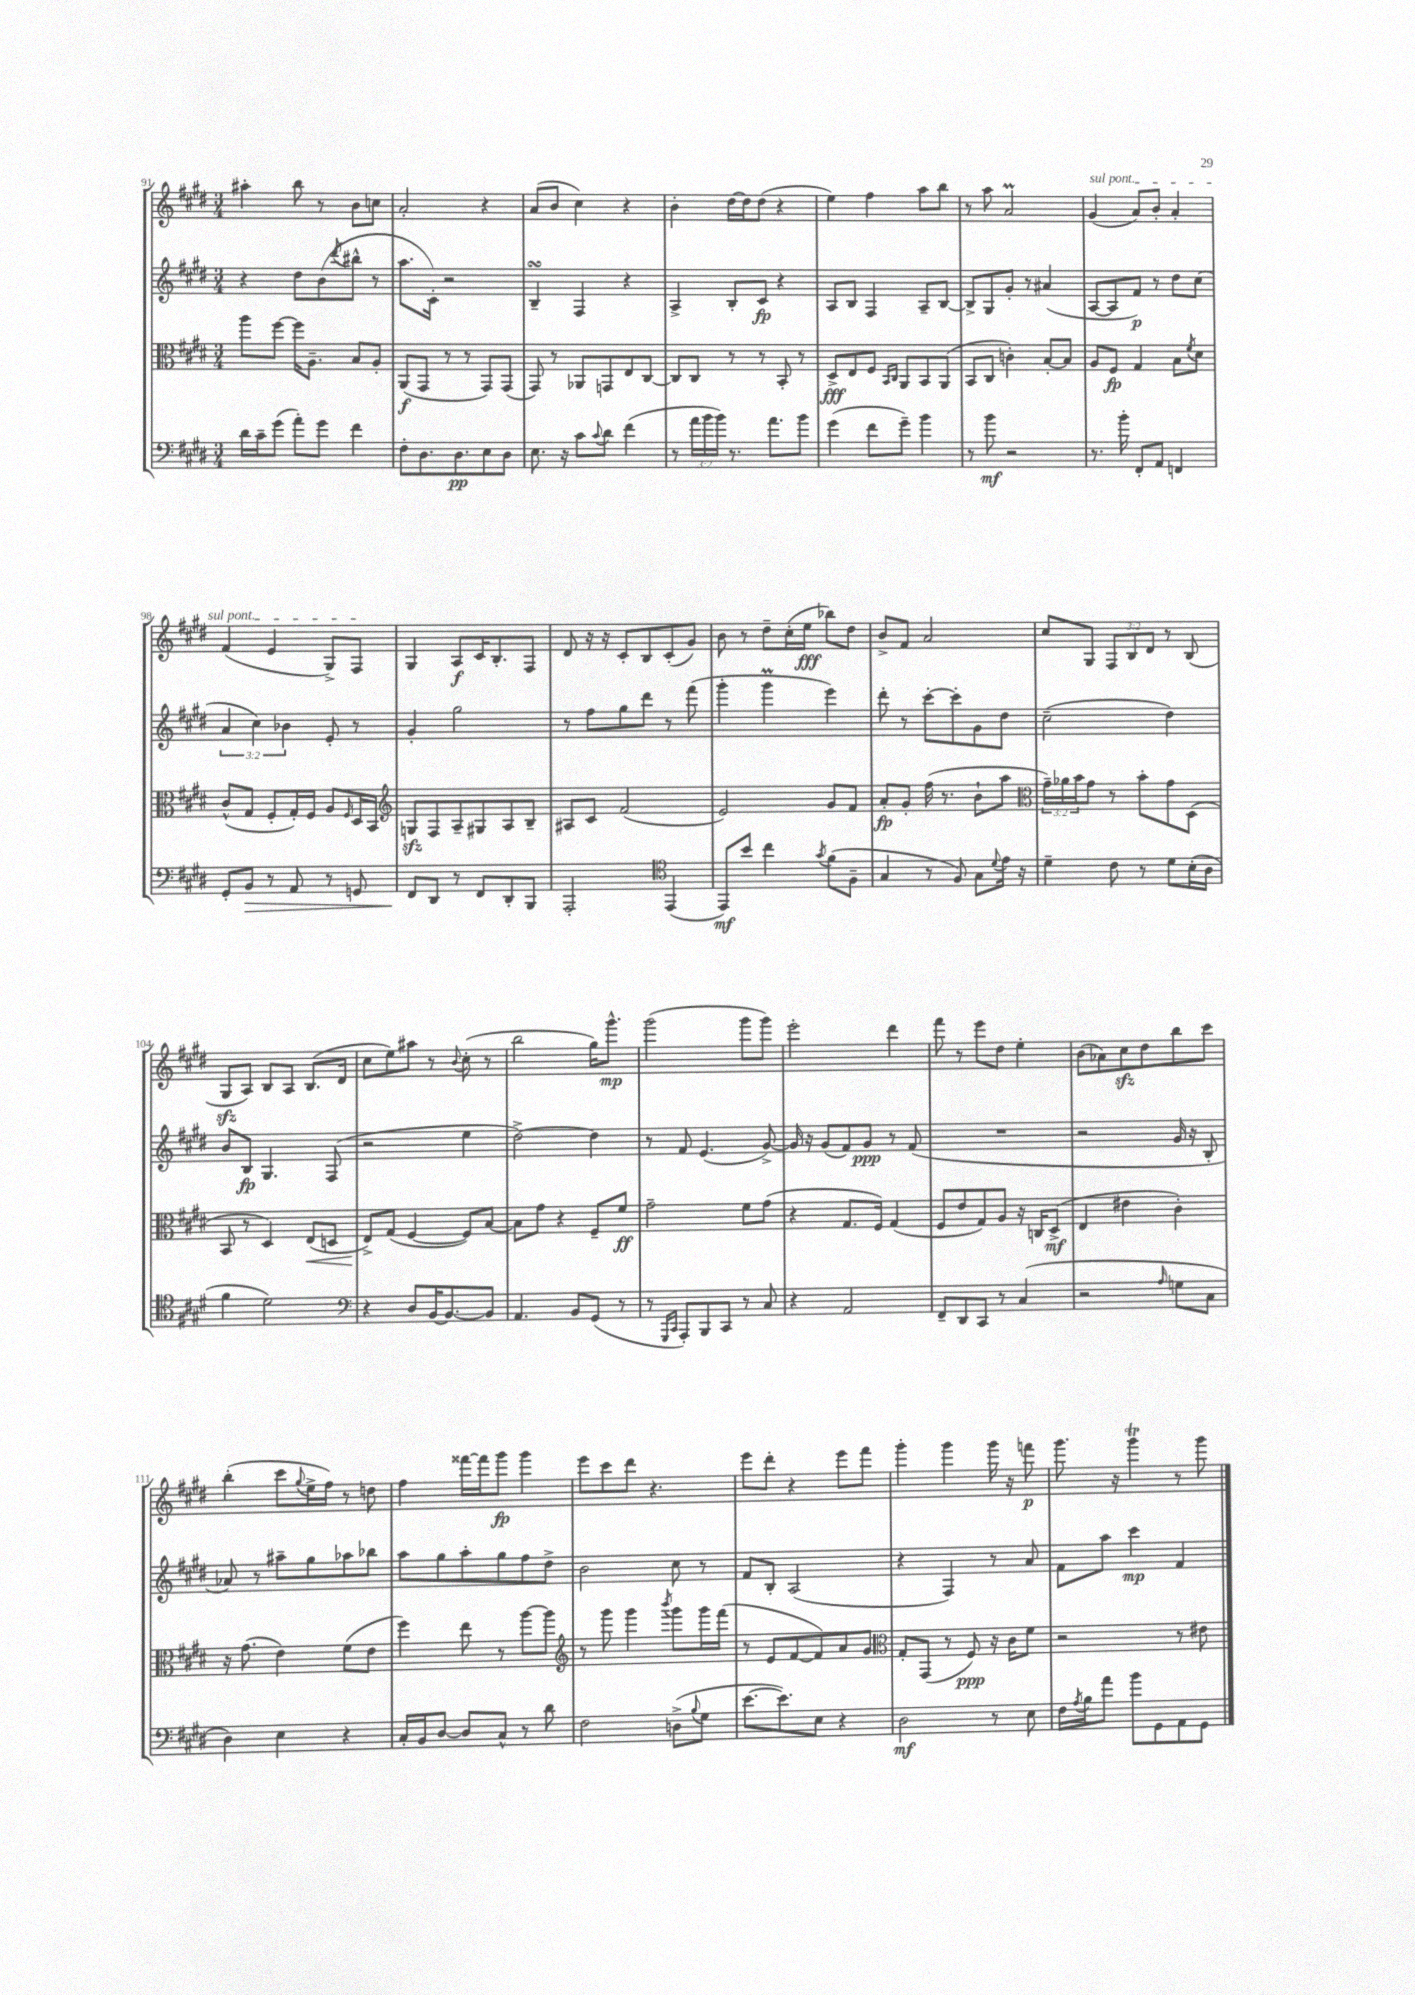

**kern	**dynam	**kern	**dynam	**kern	**dynam	**kern	**dynam
*part4	*part4	*part3	*part3	*part2	*part2	*part1	*part1
*staff4	*staff4	*staff3	*staff3	*staff2	*staff2	*staff1	*staff1
*clefF4	*	*clefC3	*	*clefG2	*	*clefG2	*
*k[f#c#g#d#]	*	*k[f#c#g#d#]	*	*k[f#c#g#d#]	*	*k[f#c#g#d#]	*
*M3/4	*	*M3/4	*	*M3/4	*	*M3/4	*
=91	=91	=91	=91	=91	=91	=91	=91
16d#\LL	.	8aa\L	.	4r	.	4aa#X'\	.
16c#~\J	.	.	.	.	.	.	.
(8g#\J	.	[8ff#\J	.	.	.	.	.
8a'\L)	.	16ff#\KL]	.	8dd#\L	.	8bb\	.
.	.	8.A~\J	.	.	.	.	.
8g#\J	.	.	.	(8b\	.	8r	.
.	.	.	.	8qddd#/	.	.	.
4f#\	.	8B/L	.	8bb#X^^\J	.	8b\L	.
.	.	8A'/J	.	8r	.	8ccn\J	.
=92	=92	=92	=92	=92	=92	=92	=92
8F#'\L	.	(8AA/L	f	8.aa\L	.	2a'/	.
8.D#\	.	8GG#/J	.	.	.	.	.
.	.	.	.	16c#'\Jk)	.	.	.
.	.	8r	.	2r	.	.	.
8.D#\	pp	.	.	.	.	.	.
.	.	8r	.	.	.	.	.
8E\	.	8GG#/L)	.	.	.	4r	.
8D#\J	.	(8GG#/J	.	.	.	.	.
=93	=93	=93	=93	=93	=93	=93	=93
8.E\	.	8GG#/)	.	4BsSSS~/	.	(8a/L	.
.	.	8r	.	.	.	8b/J	.
16r	.	.	.	.	.	.	.
8c#\L	.	8AA-X/L	.	4F#/	.	4cc#\)	.
8qqc#/	.	.	.	.	.	.	.
8d#\J	.	8GGn/	.	.	.	.	.
(4f#\	.	8E/	.	4r	.	4r	.
.	.	[8C#/J	.	.	.	.	.
=94	=94	=94	=94	=94	=94	=94	=94
8r	.	8C#/L]	.	4A^/	.	4b'\	.
24a\LL	.	8C#/J	.	.	.	.	.
24b\	.	.	.	.	.	.	.
24b\JJ)	.	.	.	.	.	.	.
8.r	.	8r	.	8B'/L	.	[16dd#\LL	.
.	.	.	.	.	.	16dd#\J]	.
.	.	8r	.	8c#/J	fp	(8dd#\J	.
8.a\L	.	.	.	.	.	.	.
.	.	8BB'/	.	4r	.	4r	.
8b\J	.	8r	.	.	.	.	.
=95	=95	=95	=95	=95	=95	=95	=95
(4g#\	.	8D#^/L	fff	8A/L	.	4ee\)	.
.	.	8E/	.	8B/J	.	.	.
8f#\L	.	8F#/J	.	4F#/	.	4ff#\	.
.	.	16qqBB/LL	.	.	.	.	.
.	.	16qqC#/JJ	.	.	.	.	.
8g#~\J)	.	8AA/L	.	.	.	.	.
4b\	.	8BB/	.	8A~/L	.	8aa\L	.
.	.	(8AA/J	.	[8B/J	.	8bb\J	.
=96	=96	=96	=96	=96	=96	=96	=96
8r	.	8BB/L	.	8B^/L]	.	8r	.
8b\	mf	8C#/J	.	8G#/	.	8aa\	.
2r	.	4cn'\)	.	8g#'/J	.	2aM/	.
.	.	.	.	8r	.	.	.
.	.	[8B'/L	.	(4a#X/	.	.	.
.	.	8B/J]	.	.	.	.	.
=97	=97	=97	=97	=97	=97	=97	=97
!	!	!	!	!	!	!LO:TX:a:i:t=sul pont.	!
8.r	.	8A/L	.	[8A/L	.	(4g#/	.
.	.	8F#/J	fp	8A/]	.	.	.
16b'\	.	.	.	.	.	.	.
8FF#'/L	.	4G#/	.	8f#/J)	p	8a/L)	.
8AA/J	.	.	.	8r	.	8b'/J	.
4FFn/	.	8B\L	.	8dd#\L	.	4a'/	.
.	.	8qf#/	.	.	.	.	.
.	.	8d#\J	.	(8cc#\J	.	.	.
!!LO:LB:g=z
=98	=98	=98	=98	=98	=98	=98	=98
8GG#'/L	.	(8c#^^/L	.	6a/	.	(4f#/	.
!	!LO:HP:b	!	!	!	!	!	!
8BB/J	>	8G#/J	.	.	.	.	.
.	.	.	.	6cc#\)	.	.	.
8r	.	8F#'/L	.	.	.	4e/	.
.	.	.	.	6b-X\	.	.	.
8AA/	.	16G#'/L)	.	.	.	.	.
.	.	16F#/JJ	.	.	.	.	.
8r	.	8A/L	.	8e'/	.	8G#^/L)	.
.	.	16qqF#/	.	.	.	.	.
8GGn/	.	16D#/L	.	8r	.	8F#/J	.
.	.	16BB/JJ	.	.	.	.	.
=99	=99	=99	=99	=99	=99	=99	=99
*	*	*clefG2	*	*	*	*	*
8FF#/L	.	8Gnzz/L	.	4g#'/	.	4G#/	.
8DD#/J	]	8F#/	.	.	.	.	.
8r	.	8A~/	.	2gg#\	.	8A/L	f
8FF#/L	.	8G#X/	.	.	.	16c#/K	.
.	.	.	.	.	.	8.B'/	.
8DD#'/	.	8A/	.	.	.	.	.
8BBB/J	.	8B~/J	.	.	.	8F#/J	.
=100	=100	=100	=100	=100	=100	=100	=100
2AAA'/	.	8A#X/L	.	8r	.	8d#/	.
.	.	8c#/J	.	8ff#\L	.	16r	.
.	.	.	.	.	.	16r	.
.	.	(2f#/	.	8gg#\	.	8c#'/L	.
.	.	.	.	8ddd#\J	.	8B/	.
*clefC4	*	*	*	*	*	*	*
(4EE/	.	.	.	8r	.	(8c#'/	.
.	.	.	.	(8fff#\	.	8g#/J)	.
=101	=101	=101	=101	=101	=101	=101	=101
8EE/L)	mf	2e/)	.	4ggg#'\	.	8b\	.
8b/J	.	.	.	.	.	8r	.
4cc#\	.	.	.	4ggg#m\	.	8dd#~\L	.
.	.	.	.	.	.	(16cc#'\L	.
.	.	.	.	.	.	16ee\JJ	fff
8qg#/	.	.	.	.	.	.	.
(8f#\L	.	8g#/L	.	4eee\)	.	8bb-X\L)	.
8F#~\J	.	8f#/J	.	.	.	8dd#\J	.
=102	=102	=102	=102	=102	=102	=102	=102
4G#/	.	8a'/L	fp	8ddd#'\	.	8b^/L	.
.	.	8g#'/J	.	8r	.	8f#/J	.
8r	.	(16ff#\	.	[8ccc#'\L	.	2a/	.
.	.	8.r	.	.	.	.	.
8F#/)	.	.	.	8ccc#'\]	.	.	.
8G#\L	.	8b`\L	.	8g#\	.	.	.
8qqd#/	.	.	.	.	.	.	.
16e\Jk	.	8aa\J	.	8dd#\J	.	.	.
16r	.	.	.	.	.	.	.
=103	=103	=103	=103	=103	=103	=103	=103
*	*	*clefC3	*	*	*	*	*
4d#~\	.	24g#~\LL)	.	(2cc#~\	.	8cc#/L	.
.	.	24a-X\	.	.	.	.	.
.	.	24b\J	.	.	.	.	.
.	.	8g#\J	.	.	.	8G#/J	.
8c#\	.	8r	.	.	.	12F#/L	.
.	.	.	.	.	.	12B/	.
8r	.	8b'\L	.	.	.	.	.
.	.	.	.	.	.	12d#/J	.
8d#\L	.	8g#\	.	4dd#\)	.	8r	.
(16B'\L	.	(8D#\J	.	.	.	(8B/	.
16A\JJ	.	.	.	.	.	.	.
!!LO:LB:g=z
=104	=104	=104	=104	=104	=104	=104	=104
4f#\	.	8BB/	.	8b/L	.	8G#zz/L	.
.	.	8r	.	8B/J	fp	8A/J)	.
2d#\)	.	4D#/)	.	4.G#/	.	8B/L	.
.	.	.	.	.	.	8A/J	.
!	!	!	!LO:HP:b	!	!	!	!
.	.	(8E/L	<	.	.	(8.B/L	.
.	.	8Dn/J	.	(8F#/	.	.	.
.	.	.	.	.	.	16d#/Jk	.
=105	=105	=105	=105	=105	=105	=105	=105
*clefF4	*	*	*	*	*	*	*
4r	.	8E^/L)	.	2r	.	8cc#\L	.
.	.	(8G#/J	[	.	.	8ee\)	.
8D#/L	.	[4F#/	.	.	.	8aa#X\J	.
[16BB/K	.	.	.	.	.	8r	.
8.BB/_	.	.	.	.	.	.	.
.	.	.	.	.	.	8qqb/	.
.	.	8F#/L])	.	4ee\	.	(8cc#'\	.
8BB/J]	.	[8B/J	.	.	.	8r	.
=106	=106	=106	=106	=106	=106	=106	=106
4.AA/	.	8B\L]	.	[2dd#^\)	.	2bb\	.
.	.	8g#\J	.	.	.	.	.
.	.	4r	.	.	.	.	.
8BB/L	.	.	.	.	.	.	.
(8GG#/J	.	8F#~/L	.	4dd#\]	.	16gg#\KL)	.
.	.	.	.	.	.	8.ggg#^^\J	mp
8r	.	8f#/J	ff	.	.	.	.
=107	=107	=107	=107	=107	=107	=107	=107
8r	.	2g#~\	.	8r	.	(2ggg#\	.
16qqGGG#/LL	.	.	.	.	.	.	.
16qqCC#/JJ	.	.	.	.	.	.	.
8AAA'/L)	.	.	.	8f#/	.	.	.
8BBB/	.	.	.	(4.e/	.	.	.
8CC#/J	.	.	.	.	.	.	.
8r	.	8f#\L	.	.	.	8ggg#\L	.
8C#/	.	(8g#\J	.	[8g#^/)	.	8ggg#\J)	.
=108	=108	=108	=108	=108	=108	=108	=108
4r	.	4r	.	16g#/]	.	2eee'\	.
.	.	.	.	16r	.	.	.
.	.	.	.	(8g#/L	.	.	.
2AA/	.	8.G#/L	.	8f#/)	.	.	.
.	.	.	.	8g#/J	ppp	.	.
.	.	16F#/Jk)	.	.	.	.	.
.	.	(4G#/	.	8r	.	4ddd#\	.
.	.	.	.	(8f#/	.	.	.
=109	=109	=109	=109	=109	=109	=109	=109
8FF#~/L	.	8F#/L	.	2.r	.	8fff#\	.
8DD#/	.	8e/	.	.	.	8r	.
8CC#/J	.	8G#/)	.	.	.	8eee\L	.
8r	.	8A/J	.	.	.	8dd#\J	.
(4C#/	.	16r	.	.	.	4ee'\	.
.	.	16Cn/KL	.	.	.	.	.
.	.	(8D#^/J	mf	.	.	.	.
=110	=110	=110	=110	=110	=110	=110	=110
2r	.	4E/	.	2r	.	(8b\L	.
.	.	.	.	.	.	8a-X\)	.
.	.	4e#X\	.	.	.	8cc#zz\	.
.	.	.	.	.	.	8dd#\	.
16qqA/	.	.	.	.	.	.	.
8Gn\L	.	4c#'\)	.	16g#/	.	8bb\	.
.	.	.	.	16r	.	.	.
8C#\J	.	.	.	8B'/	.	8ccc#\J	.
!!LO:LB:g=z
=111	=111	=111	=111	=111	=111	=111	=111
4D#\)	.	16r	.	8a-X/)	.	(4bb'\	.
.	.	(8.g#\	.	.	.	.	.
.	.	.	.	8r	.	.	.
4E\	.	4e\)	.	8aa#X~\L	.	8ccc#\L	.
.	.	.	.	.	.	8qqgg#/	.
.	.	.	.	8gg#\	.	16ee^\L	.
.	.	.	.	.	.	16ff#\JJ)	.
4r	.	(8f#\L	.	8aa-X\	.	8r	.
.	.	8e\J	.	8bb-X\J	.	8ddn\	.
=112	=112	=112	=112	=112	=112	=112	=112
16C#'/LL	.	4ff#\)	.	8aa\L	.	4ff#\	.
16BB/J	.	.	.	.	.	.	.
[8D#/J	.	.	.	8gg#\	.	.	.
8D#/L]	.	8ee\	.	8aa'\	.	[16fff##X\LL	.
.	.	.	.	.	.	16fff##\J]	.
8C#^^/J	.	8r	.	8gg#\	.	8ggg#\J	fp
8r	.	[8aa\L	.	8ff#\	.	4ggg#\	.
8d#\	.	8aa\J]	.	8dd#^\J	.	.	.
=113	=113	=113	=113	=113	=113	=113	=113
*	*	*clefG2	*	*	*	*	*
2F#\	.	8r	.	2b\	.	8eee\L	.
.	.	8ggg#\	.	.	.	8ccc#\	.
.	.	4ggg#\	.	.	.	8ddd#\J	.
.	.	.	.	.	.	4.r	.
.	.	8qbbb/	.	.	.	.	.
(8Dn^\L	.	8ggg#\L	.	8cc#\	.	.	.
8qqB/	.	.	.	.	.	.	.
8G#\J	.	16ggg#\L	.	8r	.	.	.
.	.	(16fff#\JJ	.	.	.	.	.
=114	=114	=114	=114	=114	=114	=114	=114
[8.e\L	.	8r	.	8f#/L	.	8eee\L	.
.	.	8e/L	.	8B'/J	.	8ddd#'\J	.
8.e\])	.	.	.	.	.	.	.
.	.	[8f#/	.	(2A/	.	4r	.
8E\J	.	8f#/])	.	.	.	.	.
4r	.	8a/	.	.	.	8eee\L	.
.	.	8g#/J	.	.	.	8fff#\J	.
=115	=115	=115	=115	=115	=115	=115	=115
*	*	*clefC3	*	*	*	*	*
2D#\	mf	8G#'/L	.	4r	.	4ggg#'\	.
.	.	(8GG#/J	.	.	.	.	.
.	.	8r	.	4F#/)	.	4ggg#\	.
.	.	8F#/)	ppp	.	.	.	.
8r	.	16r	.	8r	.	16ggg#\	.
.	.	16c#\KL	.	.	.	16r	.
8E\	.	8f#\J	.	8a/	.	8fffn\	p
=116	=116	=116	=116	=116	=116	=116	=116
16F#\LL	.	2r	.	8f#\L	.	8.ggg#\	.
8qA/	.	.	.	.	.	.	.
16B\J	.	.	.	.	.	.	.
8a\J	.	.	.	8aa\J	.	.	.
.	.	.	.	.	.	16r	.
8b\L	.	.	.	4ccc#\	mp	4ggg#t\	.
8GG#\	.	.	.	.	.	.	.
8AA\	.	8r	.	4f#/	.	8r	.
8GG#\J	.	8e#X\	.	.	.	8ggg#\	.
==	==	==	==	==	==	==	==
*-	*-	*-	*-	*-	*-	*-	*-
